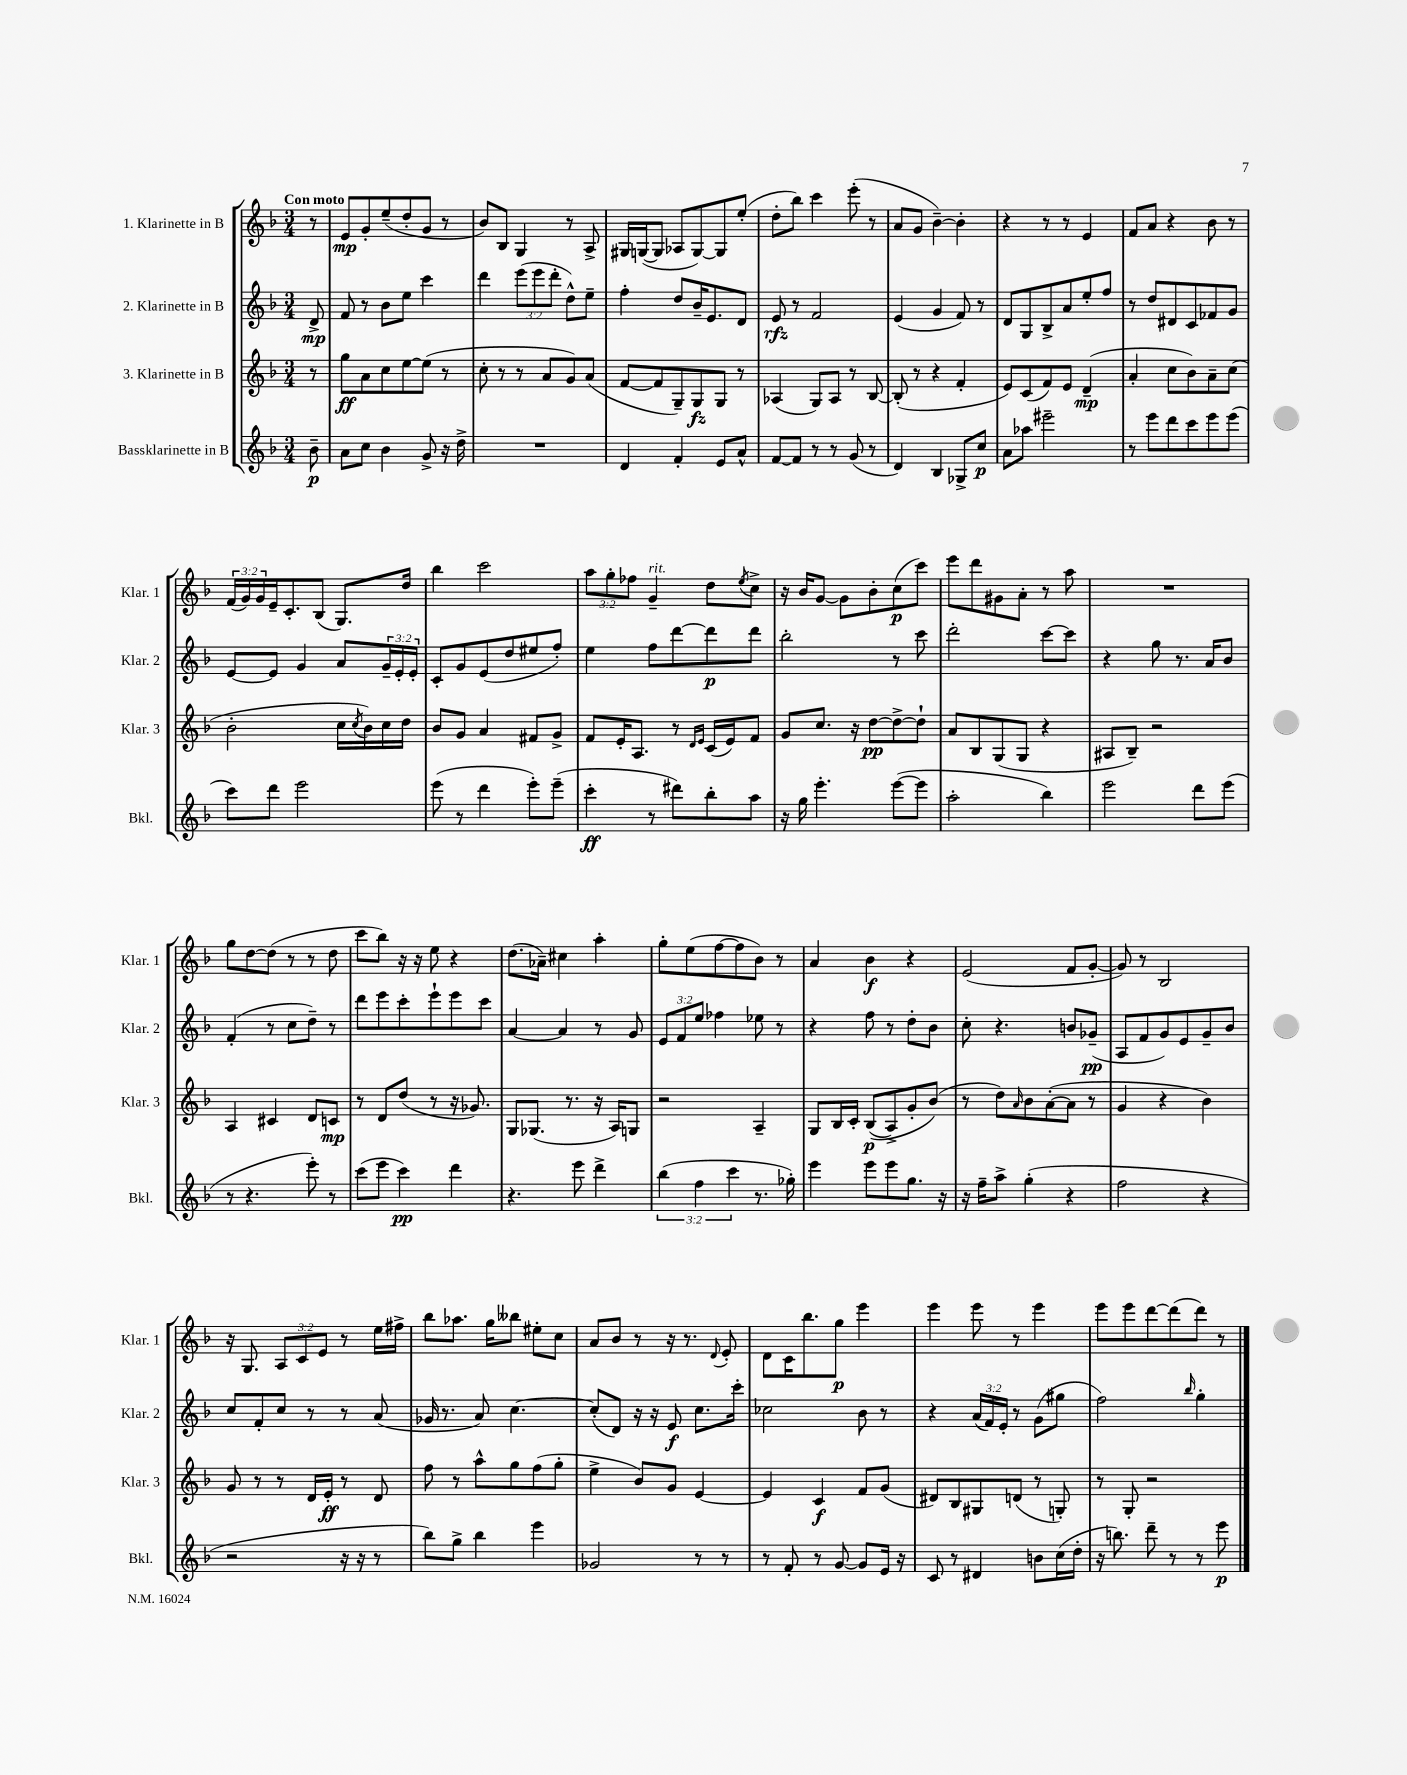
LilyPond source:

<<
\new StaffGroup <<
\new Staff = "s0" \with { instrumentName = "1. Klarinette in B" shortInstrumentName = "Klar. 1" } {
    \clef treble \key f \major \numericTimeSignature \time 3/4 \override Staff.TupletNumber.text = #tuplet-number::calc-fraction-text \partial 8 \tempo "Con moto"
    r8 |
    e'8\mp g'8-. e''8--( d''8-. g'8 r8 |
    bes'8) bes8 g4 r8 a8-> |
    gis16 g16~( g8 aes8 g8~) g8 e''8-.( |
    d''8-. bes''8) c'''4 e'''8-.( r8 |
    a'8 g'8 bes'4~--) bes'4-. |
    r4 r8 r8 e'4 |
    f'8 a'8 r4 bes'8 r8 |
    \tuplet 3/2 { f'16( g'16) g'16 } e'16-- c'8.-. bes8( g8.) d''16 |
    bes''4 c'''2 |
    \tuplet 3/2 { a''8 g''8-. fes''8 } g'4--^\markup { \italic "rit." } d''8 \acciaccatura { e''8 } c''8-> |
    r16 bes'16 g'8~ g'8 bes'8-. c''8\p( c'''8) |
    e'''8 d'''8 gis'8 a'8-. r8 a''8 |
    R2. |
    g''8 d''8~ d''8( r8 r8 d''8 |
    c'''8 bes''8) r16 r16 e''8 r4 |
    d''8.( aes'16--) cis''4 a''4-. |
    g''8-. e''8( f''8~ f''8 bes'8) r8 |
    a'4 bes'4\f r4 |
    e'2( f'8 g'8~-. |
    g'8) r8 bes2 |
    r16 g8. \tuplet 3/2 { a8 c'8 e'8 } r8 e''16 fis''16-> |
    bes''8 aes''8. g''16 beses''8 eis''8-. c''8 |
    a'8 bes'8 r8 r16 r8. \appoggiatura { d'8 } e'8-. |
    d'8 c'16 bes''8. g''8\p e'''4 |
    e'''4 e'''8 r8 e'''4 |
    e'''8 e'''8 d'''8~ d'''8( d'''8) r8 \bar "|." |
}
\new Staff = "s1" \with { instrumentName = "2. Klarinette in B" shortInstrumentName = "Klar. 2" } {
    \clef treble \key f \major \numericTimeSignature \time 3/4 \override Staff.TupletNumber.text = #tuplet-number::calc-fraction-text \partial 8
    d'8->\mp |
    f'8 r8 bes'8 e''8 c'''4 |
    d'''4 \tuplet 3/2 { e'''8( e'''8 d'''8-. } d''8-^) e''8-- |
    f''4-. d''8 bes'16-- e'8. d'8 |
    e'8\rfz r8 f'2 |
    e'4( g'4 f'8) r8 |
    d'8 g8 bes8-> a'8 e''8-. f''8 |
    r8 d''8 dis'8 c'8 fes'8 g'8 |
    e'8~ e'8 g'4 a'8 \tuplet 3/2 { g'16-- e'16-. e'16-. } |
    c'8-. g'8 e'8( d''8 eis''8 f''8-.) |
    e''4 f''8 d'''8~ d'''8\p d'''8 |
    bes''2-. r8 c'''8 |
    d'''2-. c'''8~ c'''8 |
    r4 g''8 r8. a'16 bes'8 |
    f'4-.( r8 c''8 d''8--) r8 |
    d'''8 e'''8 c'''8-. e'''8-! e'''8 c'''8 |
    a'4~ a'4 r8 g'8 |
    \tuplet 3/2 { e'8 f'8 e''8 } fes''4 ees''8 r8 |
    r4 f''8 r8 d''8-. bes'8 |
    c''8-. r4. b'8 ges'8--\pp( |
    a8 f'8 g'8) e'8 g'8-- bes'8 |
    c''8 f'8-. c''8 r8 r8 a'8( |
    ges'16 r8. a'8) c''4.~ |
    c''8-.( d'8) r16 r16 e'8\f c''8. c'''16-. |
    ces''2 bes'8 r8 |
    r4 \tuplet 3/2 { a'16( f'16) e'16-. } r8 g'8( gis''8 |
    f''2) \grace { bes''16 } g''4-. \bar "|." |
}
\new Staff = "s2" \with { instrumentName = "3. Klarinette in B" shortInstrumentName = "Klar. 3" } {
    \clef treble \key f \major \numericTimeSignature \time 3/4 \partial 8
    r8 |
    g''8\ff a'8 c''8 e''8~ e''8( r8 |
    c''8-. r8 r8 a'8 g'8) a'8( |
    f'8~ f'8 g8--) g8\fz g8 r8 |
    aes4( g8) aes8 r8 bes8~ |
    bes8-.( r8 r4 f'4-. |
    e'8) c'8( f'8) e'8 d'4--\mp( |
    a'4-. c''8 bes'8) a'8-- c''8( |
    bes'2-. c''16 \acciaccatura { c''8 } bes'16) c''16 d''16 |
    bes'8 g'8 a'4 fis'8 g'8-> |
    f'8 e'16-. a8. r8 \grace { d'16 e'16 } c'16( e'16) f'8 |
    g'8 c''8. r16 d''8~\pp d''8~-> d''8-! |
    a'8 bes8 g8( g8 r4 |
    ais8 bes8--) r2 |
    a4 cis'4 d'8 c'8\mp |
    r8 d'8 d''8( r8 r16 ges'8.) |
    g8 ges8.( r8. r16 a16) g8 |
    r2 a4-- |
    g8 bes16 c'16-. bes8\p(\( a8->) g'8-. bes'8(\) |
    r8 d''8) \grace { a'16 } bes'8 a'8~-.( a'8 r8 |
    g'4 r4 bes'4) |
    g'8 r8 r8 d'16 e'16-.\ff r8 d'8 |
    f''8 r8 a''8-^ g''8 f''8( g''8-. |
    e''4-> bes'8) g'8 e'4~ |
    e'4 c'4\f f'8 g'8( |
    dis'8) bes8 gis8 d'8( r8 g8-.) |
    r8 g8-. r2 \bar "|." |
}
\new Staff = "s3" \with { instrumentName = "Bassklarinette in B" shortInstrumentName = "Bkl." } {
    \clef treble \key f \major \numericTimeSignature \time 3/4 \override Staff.TupletNumber.text = #tuplet-number::calc-fraction-text \partial 8
    bes'8--\p |
    a'8 c''8 bes'4 g'8-> r16 d''16-> |
    R2. |
    d'4 f'4-. e'8 a'8-^ |
    f'8~ f'8 r8 r8 g'8( r8 |
    d'4) bes4 ges8-> c''8\p |
    a'8 aes''8 eis'''2-- |
    r8 e'''8 d'''8 c'''8 e'''8 e'''8( |
    c'''8) d'''8 e'''2 |
    e'''8( r8 d'''4 e'''8-.) e'''8--( |
    c'''4-.\ff r8 dis'''8) bes''8-. a''8 |
    r16 g''16 e'''4.-. e'''8~( e'''8 |
    a''2-. bes''4) |
    e'''2 d'''8 e'''8( |
    r8 r4. e'''8-.) r8 |
    c'''8( e'''8 c'''4\pp) d'''4 |
    r4. e'''8 d'''4-> |
    \tuplet 3/2 { bes''4( f''4 c'''4 } r8. ges''16-.) |
    e'''4 e'''8 e'''8 g''8. r16 |
    r16 f''16-- a''8-> g''4-.( r4 |
    f''2 r4 |
    r2 r16 r16 r8 |
    bes''8) g''8-> bes''4 e'''4 |
    ges'2 r8 r8 |
    r8 f'8-. r8 g'8~ g'8 e'16 r16 |
    c'8 r8 dis'4 b'8 c''16( d''16-. |
    r16 b''8.) d'''8-- r8 r8 e'''8\p \bar "|." |
}
>>
>>
\layout { \context { \Score \remove "Bar_number_engraver" } }
